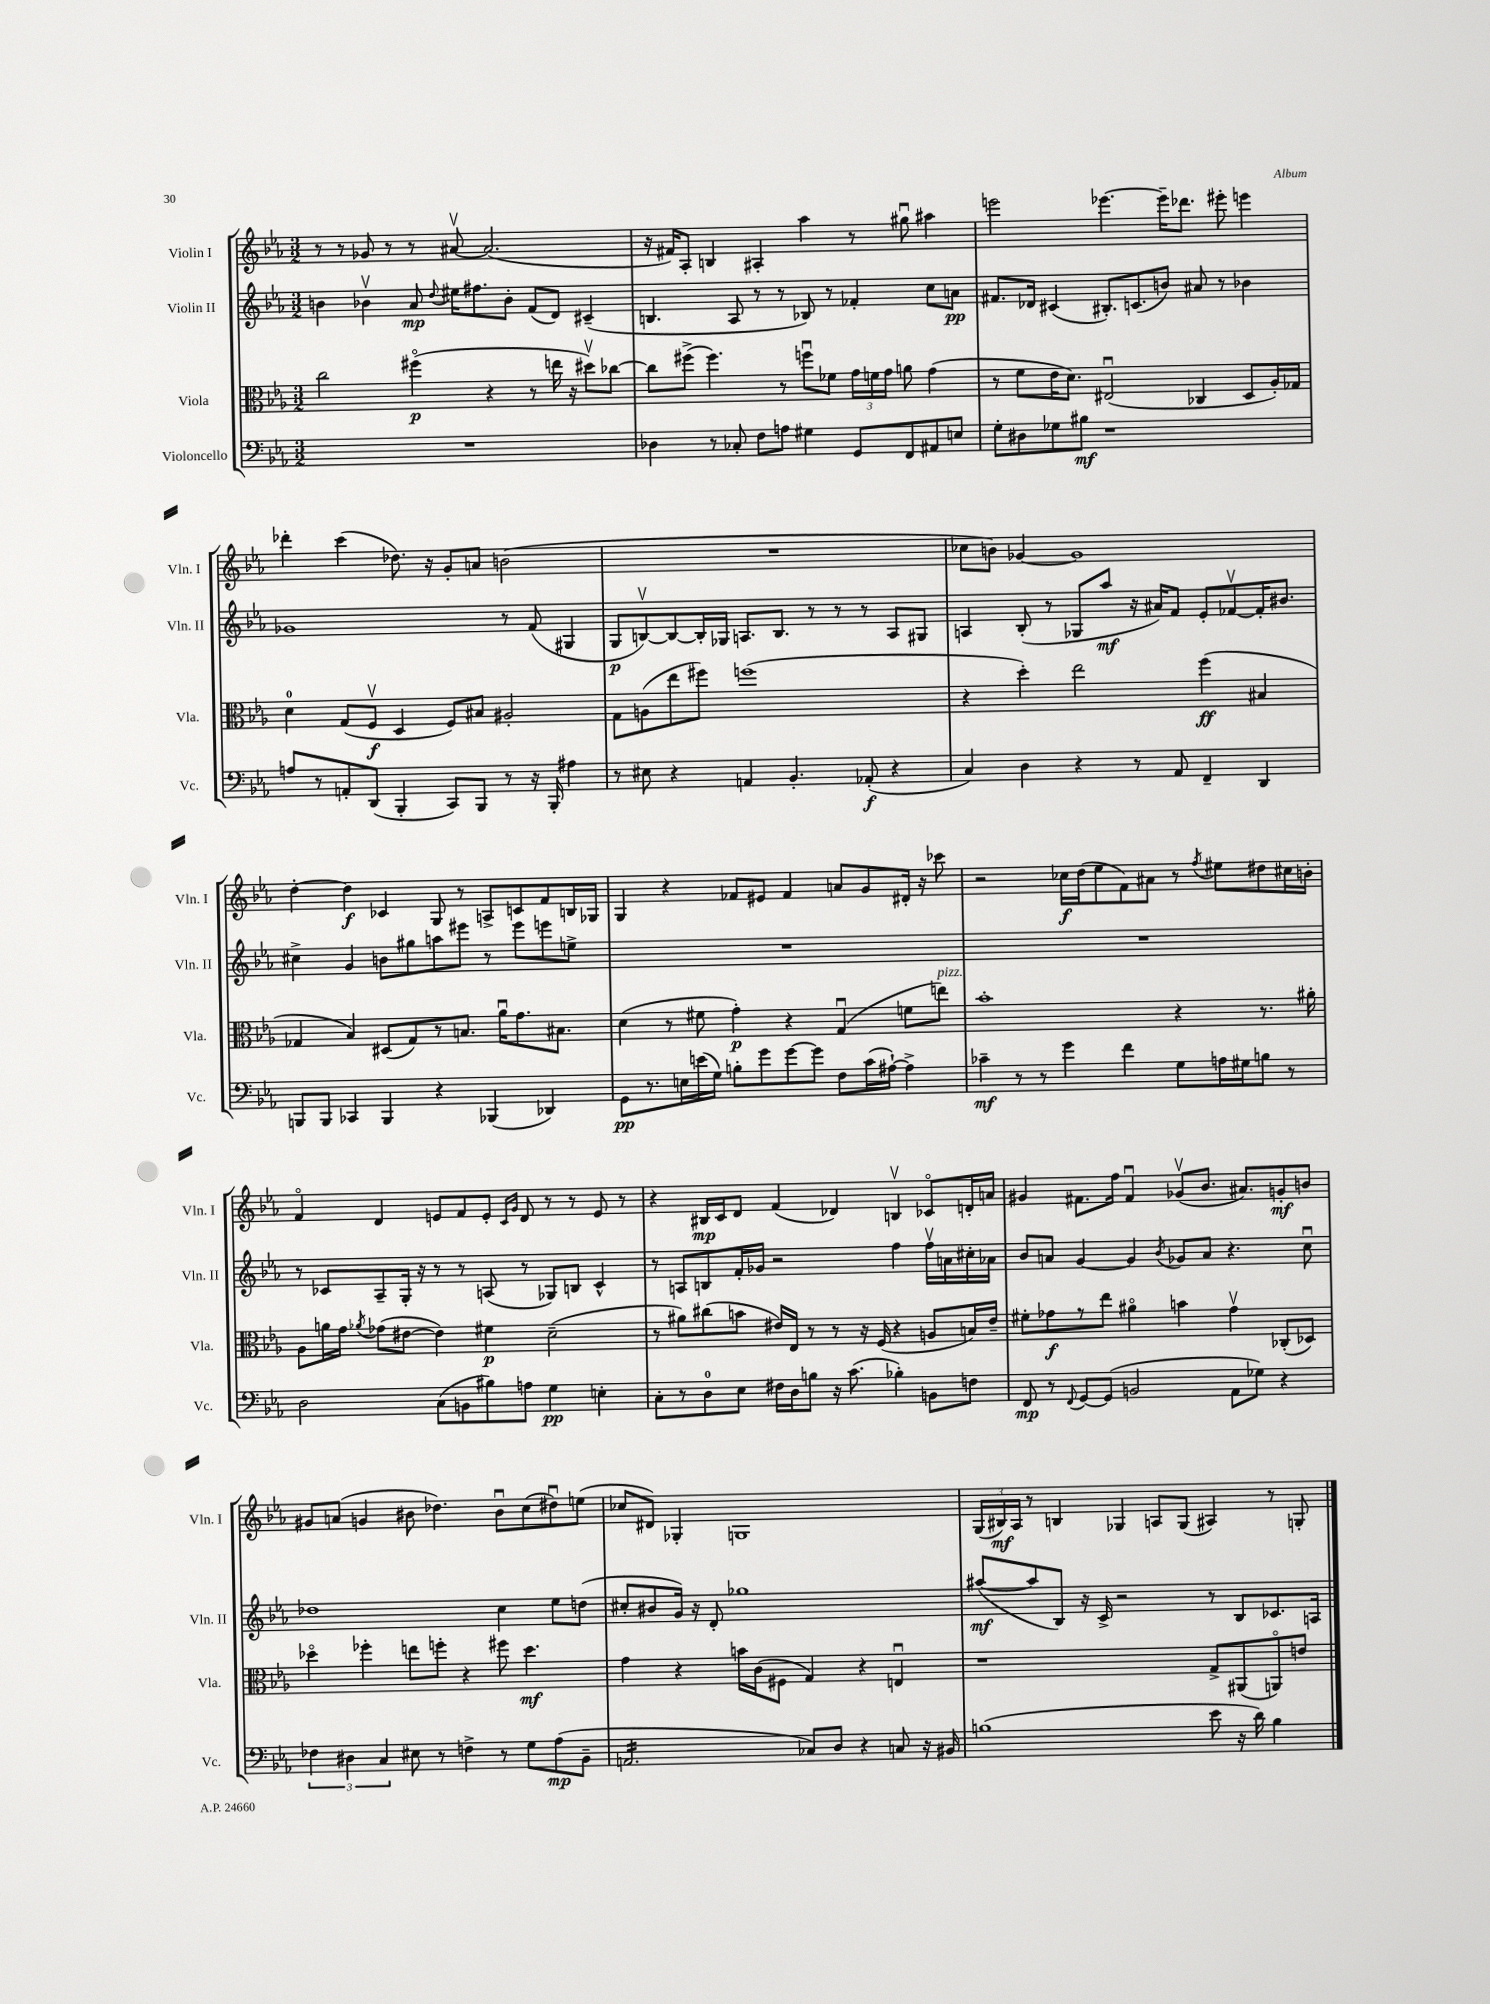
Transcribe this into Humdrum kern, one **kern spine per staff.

**kern	**kern	**kern	**kern
*staff4	*staff3	*staff2	*staff1
*clefF4	*clefC3	*clefG2	*clefG2
*k[b-e-a-]	*k[b-e-a-]	*k[b-e-a-]	*k[b-e-a-]
*M3/2	*M3/2	*M3/2	*M3/2
1.r	2cc	4b	8r
.	.	.	8r
.	.	4b-v	8g-
.	.	.	8r
.	(4ff#o	8a-	8r
.	.	8qqdd	.
.	.	16ee#	[8a#v
.	.	8.ff#	.
.	4r	.	(2.a#]
.	.	8b-'	.
.	8r	(8f	.
.	16ee	8d)	.
.	16r	.	.
.	8dd#v)	(4c#~	.
.	[8cc-	.	.
=	=	=	=
4D-	8cc-]	4.B	16r
.	.	.	16f#)
.	(8ff#^	.	8A-'
8r	4.ff#)	.	4B
8C-'	.	8A-	.
8F	.	8r	4A#'
8A	8r	8r	.
4G#	8ffu	8B-)	4aa-
.	8f-	8r	.
8GG	24g	4f-'	8r
.	24f	.	.
.	24g	.	.
8FF	8a	.	8gg#u
8AA#	(4g	8cc	4aa#
8E	.	8a	.
=	=	=	=
8G'	8r	8.f#	2eee
8D#	8f	.	.
.	.	16d-	.
8G-	16e-	(4c#	.
.	8.d)	.	.
8B#	.	.	.
1r	(2E#u	8.B#')	[4.eee-
.	.	(8.c	.
.	.	8b)	16eee-~]
.	.	.	8.ddd-
.	4C-	8a#	.
.	.	8r	8eee#'
.	8D	4b-	4eee
.	16A-')	.	.
.	16G-	.	.
=	=	=	=
8A	4d	1g-	4ddd-'
8r	.	.	.
8AA'	(8G	.	(4ccc
(8DD	8Fv	.	.
4BBB-'	4D	.	8.dd-)
.	.	.	16r
8CC)	8F)	.	8g'
8BBB-	8B#	.	8a
8r	2A#'	8r	(2b
16r	.	(8f	.
16BBB-'	.	.	.
4A#	.	4G#	.
=	=	=	=
8r	8G	8G	1.r
8E#	(8A	[8Bv)	.
4r	8ee-	8B_	.
.	8ff#)	16B']	.
.	.	16G-	.
4AA	(1ff	8.A	.
.	.	8.B	.
4.BB-'	.	.	.
.	.	8r	.
.	.	8r	.
(8AA-'	.	8r	.
4r	.	8A	.
.	.	8G#	.
=	=	=	=
4C)	4r	4A	8cc-
.	.	.	8b)
4D	4dd')	(8B-'	[4g-
.	.	8r	.
4r	2ee-	8G-	1g-]
.	.	8aa-	.
8r	.	16r	.
.	.	16a#)	.
8AA-	.	8f	.
4FF~	(4ff	8e-'	.
.	.	[8f-v	.
4DD	4B#	16f-']	.
.	.	8.b#	.
=	=	=	=
8BBB	4G-	4cc#^	[4dd'
8BBB	.	.	.
4CC-	4B-)	4g	4dd]
4BBB	(8D#	8b	4c-
.	8G-)	8gg#	.
4r	8r	8aa	8G
.	8.B	8eee#	8r
(4BBB-	.	8r	8A^
.	16a-u	.	.
.	8.g	8eee#	8c
4DD-)	.	8eee	8f
.	8.B#	.	.
.	.	8ee^	16B
.	.	.	16G-
=	=	=	=
8GG	(4d	1.r	4G
8.r	.	.	.
.	8r	.	4r
16E	.	.	.
(16e	8f#	.	.
16G)	.	.	.
8B'	4g')	.	8f-
8g	.	.	8e#
[8g	4r	.	4f-
8g]	.	.	.
8F	(4Gu	.	8a
(16c	.	.	8g
[16A#`)	.	.	.
4A#^]	8f	.	16d#'
.	.	.	16r
.	8ee)	.	8ccc-
=	=	=	=
4c-~	1b-'	1.r	2r
8r	.	.	.
8r	.	.	.
4g	.	.	16cc-
.	.	.	(16dd
.	.	.	8ee-
4f	.	.	8f)
.	.	.	8a#
8G	4r	.	8r
.	.	.	8qff
16A	.	.	8ee#
16G#	.	.	.
8B	8.r	.	8dd#
8r	.	.	16cc#
.	16a#'	.	16b'
=	=	=	=
2D	8A-	8r	4fo
.	16a	8c-	.
.	16g	.	.
.	8qa-	.	.
.	(8g-	8A-~	4d
.	[8e#	16G'	.
.	.	16r	.
(8C	4e#])	8r	8e
8BB	.	8r	8f
8B#)	4f#	(8A	8e'
.	.	.	16qqc
.	.	.	16qqg
8A	.	8r	8d
4G	(2d~	8G-)	8r
.	.	8B	8r
4E'	.	4c-^^	8e
.	.	.	8r
=	=	=	=
8C'	8r	8r	4r
8r	8a#)	8A	.
8D	(8cc#	8B	16B#
.	.	.	16c
8E-	8b	16f'	8d
.	.	16g-	.
16F#	16e#)	2r	(4f
16D	16E-	.	.
8B	8r	.	.
16r	8r	.	4d-)
(8.c	.	.	.
.	16r	.	.
.	(16F	.	.
4B-')	4r	4ff	4Bv
8BB	8A	16ffv	8c-o
.	.	16a	.
8F	16B)	16cc#'	16d'
.	16e#~	16a-	16a
=	=	=	=
8FF	8f#'	8b-	4g#
8r	8g-	8a	.
8qqFF	.	.	.
[8GG	8r	[4g	8.f#
(8GG]	8ee-	.	.
.	.	.	16ff
2BB	4a#o	4g]	4f#u
.	.	8qb-	.
.	4b	8g-	(8g-v
.	.	8a	8.b-
8AA-	4g-v	4.r	.
.	.	.	8.a#)
8G-)	.	.	.
4r	(8C-'	.	8g'
.	8D-)	8ccu	8b
=	=	=	=
6F-	4dd-o	1dd-	8g#
.	.	.	(8a
6D#	.	.	.
.	4ff-'	.	4g
6C	.	.	.
8E#	8ee	.	8b#
8r	8ff'	.	4.dd-)
4F^	4r	.	.
8r	8ff#	4cc	8b#u
8G	4.dd-	.	(8cc
(8A-	.	8ee-	8dd#u)
8BB-~	.	(8dd	(8ee
=	=	=	=
2.AA	4g	8cc#'	8cc-
.	.	8b#	8d#)
.	4r	16g)	4G-'
.	.	16r	.
.	.	8d'	.
.	16b	1gg-	1G
.	(16c	.	.
.	8F#	.	.
8C-)	4G)	.	.
8D	.	.	.
4r	4r	.	.
8C	4Eu	.	.
16r	.	.	.
16BB#	.	.	.
=	=	=	=
(1B	1r	([8aa#	(24G
.	.	.	24B#)
.	.	.	24A-
.	.	8aa#]	8r
.	.	8B-)	4B
.	.	16r	.
.	.	16c^	.
.	.	2r	4G-
.	.	.	8A
.	.	.	(8G-
8e-	8G^	8r	4A#)
16r	(8AA#	8B-	.
16d)	.	.	.
4B	8AAo)	8.c-	8r
.	8e	.	8G'
.	.	16A	.
==	==	==	==
*-	*-	*-	*-
